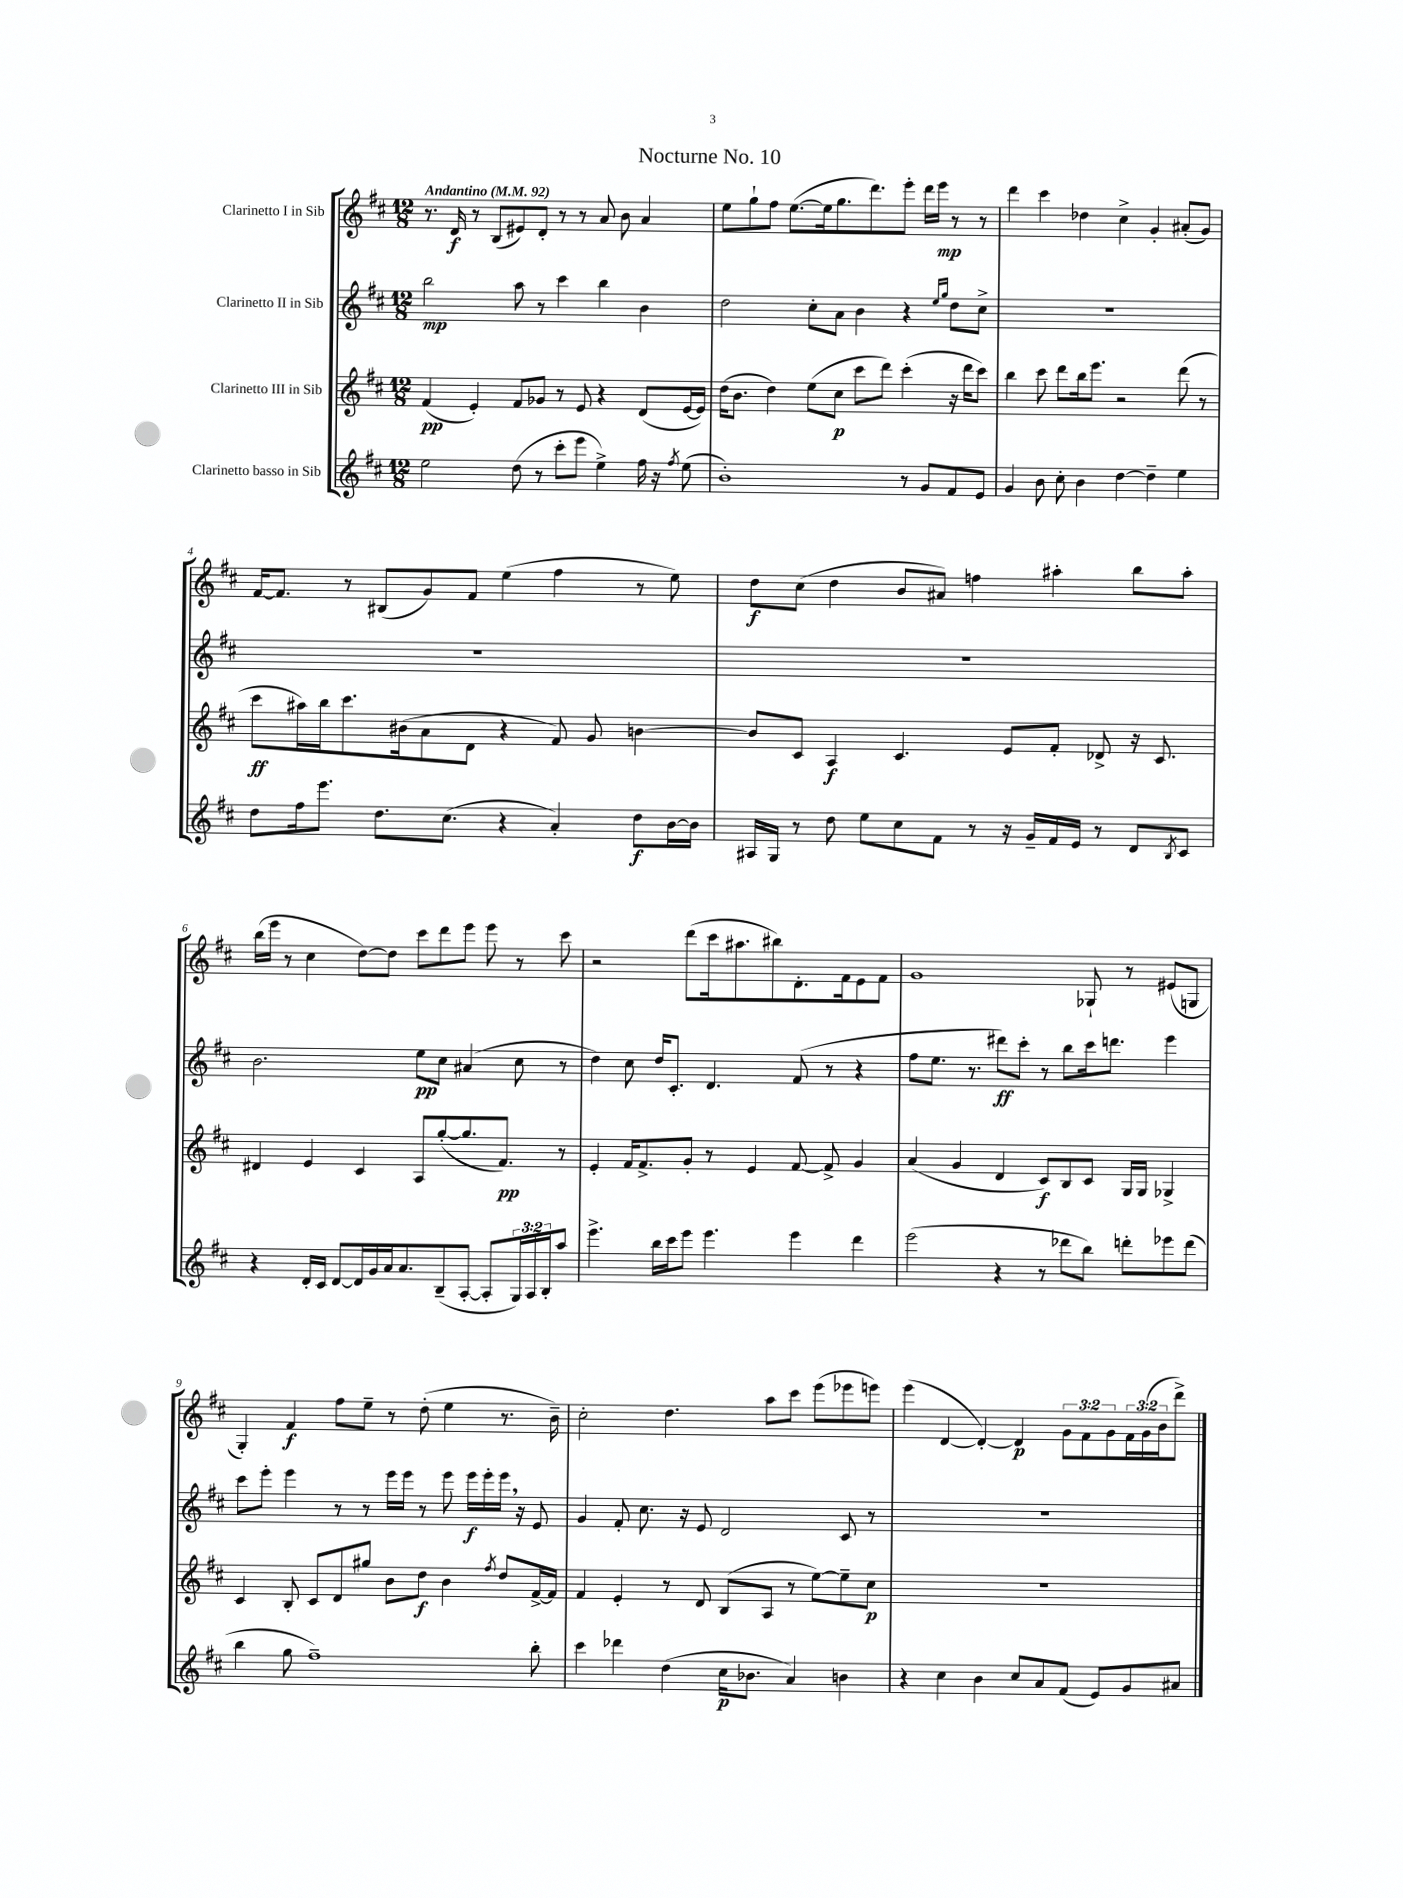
\header { title = "Nocturne No. 10" }
<<
\new StaffGroup <<
\new Staff = "s0" \with { instrumentName = "Clarinetto I in Sib" } {
    \clef treble \key d \major \numericTimeSignature \time 12/8 \override Staff.TupletNumber.text = #tuplet-number::calc-fraction-text \tempo "Andantino" 4 = 92
    r8. d'16\f r8 b8( eis'8) d'8-. r8 r8 a'8 b'8 a'4 |
    e''8 g''8-! fis''8 e''8.~( e''16 g''8. d'''8.) e'''8-. d'''16 e'''16\mp r8 r8 |
    d'''4 cis'''4 des''4 cis''4-> g'4-. ais'8-.( g'8) |
    fis'16~ fis'8. r8 bis8( g'8) fis'8 e''4( fis''4 r8 e''8) |
    d''8\f cis''8( d''4 b'8 ais'8) f''4 ais''4-. b''8 ais''8-. |
    b''16( e'''16 r8 cis''4 d''8~) d''8 cis'''8 d'''8 e'''8 e'''8 r8 cis'''8 |
    r2 d'''8( cis'''16 ais''8. bis''8) d'8.-. fis'16 e'8 fis'8 |
    g'1 ges8-! r8 eis'8( g8 |
    g4-.) fis'4\f fis''8 e''8-- r8 d''8-.( e''4 r8. b'16--) |
    cis''2-. d''4. a''8 cis'''8 e'''8( ees'''8 e'''8) |
    e'''4( d'4~ d'4~-.) d'4\p \tuplet 3/2 { g'8 fis'8 g'8 } \tuplet 3/2 { fis'16 g'16( b'16 } d'''8->) \bar "|." |
}
\new Staff = "s1" \with { instrumentName = "Clarinetto II in Sib" } {
    \clef treble \key d \major \numericTimeSignature \time 12/8
    b''2\mp a''8 r8 cis'''4 b''4 b'4 |
    d''2 cis''8-. a'8 b'4 r4 \grace { e''16 g''16 } d''8 cis''8-> |
    R1. |
    R1. |
    R1. |
    b'2. e''8\pp cis''8 ais'4( cis''8 r8 |
    d''4) cis''8 d''16 cis'8.-. d'4. fis'8( r8 r4 |
    fis''8 e''8. r8. dis'''8\ff) cis'''8-. r8 b''8 cis'''16 d'''8. e'''4 |
    cis'''8 e'''8-. e'''4 r8 r8 e'''16 e'''16 r8 e'''8 e'''16\f e'''16-. e'''16 \breathe r16 e'8 |
    g'4 fis'8-. cis''8. r16 e'8 d'2 cis'8 r8 |
    R1. \bar "|." |
}
\new Staff = "s2" \with { instrumentName = "Clarinetto III in Sib" } {
    \clef treble \key d \major \numericTimeSignature \time 12/8
    fis'4\pp( e'4-.) fis'8 ges'8 r8 e'8 r4 d'8( e'16~ e'16) |
    d''16( b'8. d''4) e''8( cis''8\p cis'''8 d'''8) cis'''4-.( r16 d'''16 cis'''8) |
    b''4 cis'''8 d'''8 b''16 e'''8. r2 d'''8( r8 |
    cis'''8\ff ais''16) b''16 cis'''8. bis'16( a'8 d'8 r4 fis'8) g'8 b'4~ |
    b'8 cis'8 a4\f cis'4. e'8 fis'8-. des'8-> r16 cis'8. |
    dis'4 e'4 cis'4 a8 g''8~-.( g''8. fis'8.\pp) r8 |
    e'4-. fis'16 fis'8.-> g'8-. r8 e'4 fis'8~ fis'8-> g'4 |
    a'4( g'4 d'4 cis'8\f) b8 cis'8 g16 g16 ges4-> |
    cis'4 b8-. cis'8 d'8 gis''8 b'8 d''8\f b'4 \acciaccatura { fis''8 } d''8 fis'16~-> fis'16 |
    fis'4 e'4-. r8 d'8 b8( a8 r8 e''8~) e''8-- cis''8\p |
    r1. \bar "|." |
}
\new Staff = "s3" \with { instrumentName = "Clarinetto basso in Sib" } {
    \clef treble \key d \major \numericTimeSignature \time 12/8 \override Staff.TupletNumber.text = #tuplet-number::calc-fraction-text
    e''2 d''8( r8 cis'''8-. e'''8 e''4->) fis''16 r16 \acciaccatura { fis''8 } e''8( |
    b'1-.) r8 g'8 fis'8 e'8 |
    g'4 b'8 cis''8-. b'4 d''4~ d''4-- e''4 |
    d''8 fis''16 e'''8. d''8. cis''8.( r4 a'4-.) d''8\f b'16~ b'16 |
    ais16 g16 r8 d''8 e''8 cis''8 fis'8 r8 r16 g'16-- fis'16 e'16 r8 d'8 \acciaccatura { b8 } cis'8 |
    r4 d'16-. cis'16 d'8~ d'16 g'16 a'16 a'8. b8--( a8~-. a8-. \tuplet 3/2 { g16) a16 b16-. } a''8 |
    e'''4.-> b''16 cis'''16 e'''8 e'''4. e'''4 d'''4 |
    e'''2( r4 r8 des'''8 b''8) d'''8-. ees'''8 d'''8( |
    b''4 g''8 fis''1--) b''8-. |
    cis'''4 des'''4 d''4( cis''16\p bes'8. a'4) b'4 |
    r4 cis''4 b'4 cis''8 a'8 fis'8( e'8) g'8 ais'8 \bar "|." |
}
>>
>>
